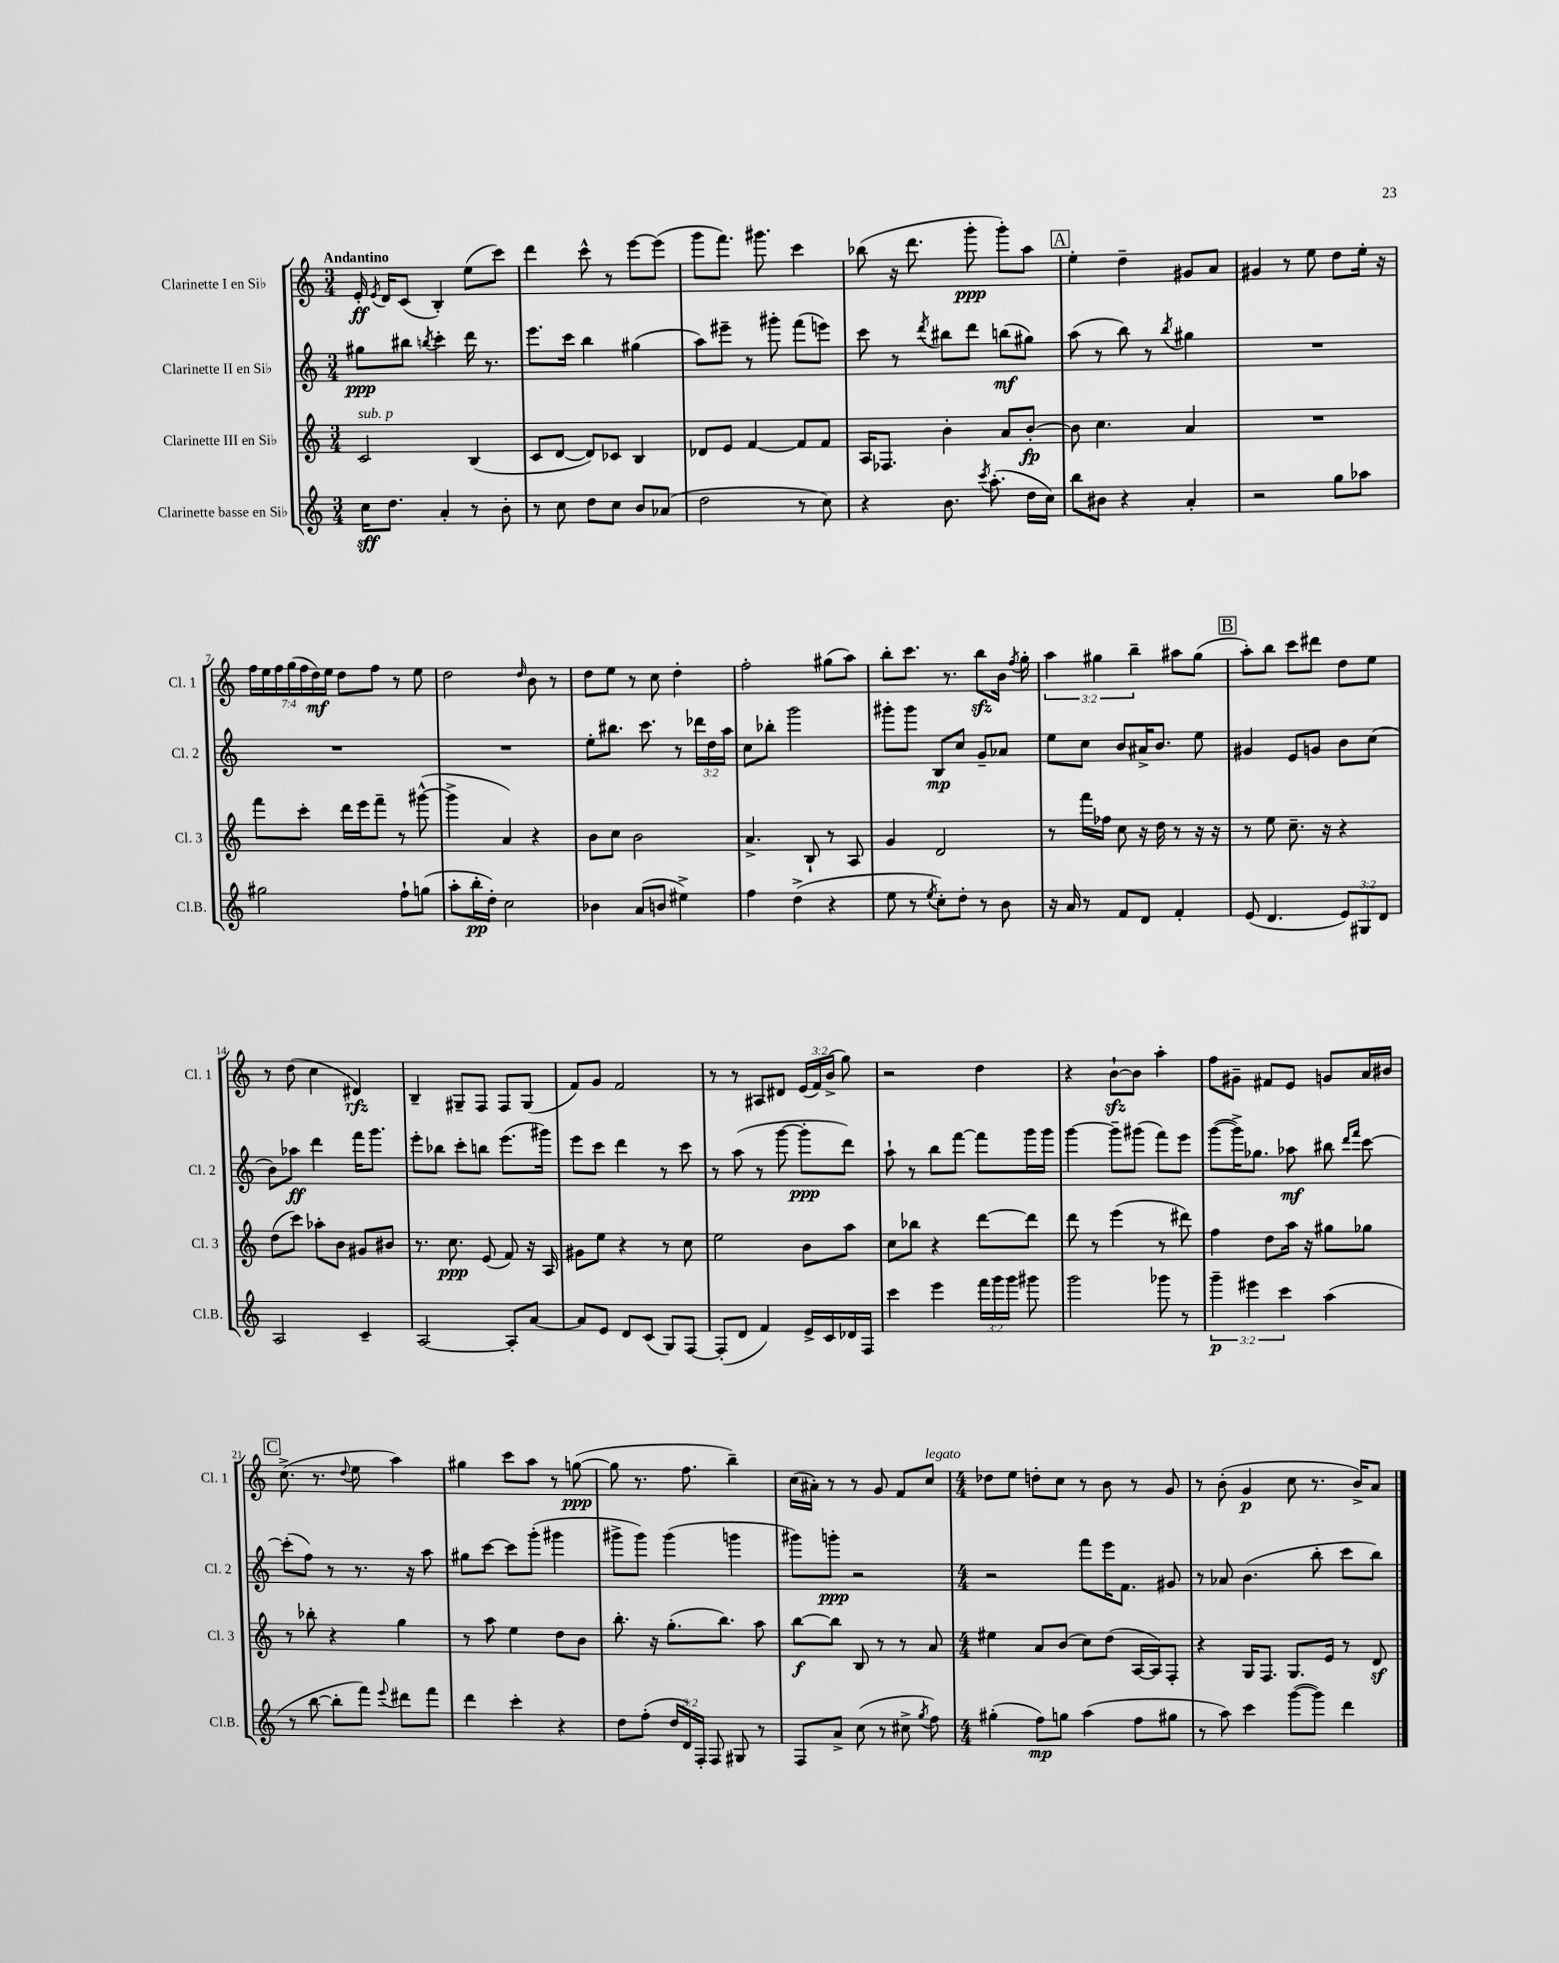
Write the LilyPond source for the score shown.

<<
\new StaffGroup <<
\new Staff = "s0" \with { instrumentName = "Clarinette I en Sib" shortInstrumentName = "Cl. 1" } {
    \clef treble \key c \major \numericTimeSignature \time 3/4 \override Staff.TupletNumber.text = #tuplet-number::calc-fraction-text \tempo "Andantino"
    \autoBeamOff e'16-.\ff \acciaccatura { e'8 } d'16[ c'8]( b4-.) e''8[( c'''8]) |
    d'''4 c'''8-^ r8 e'''8[~ e'''8]( |
    g'''8[ f'''8.]) gis'''8. c'''4 |
    bes''8( r16 d'''8. g'''8-.\ppp g'''8[-.) a''8] |
    \mark \markup { \box "A" } e''4-. d''4-- gis'8[ a'8] |
    gis'4 r8 e''8 d''8[ e''16]-. r16 |
    \tuplet 7/4 { f''16[ e''16 f''16 g''16( f''16 d''16\mf) e''16] } d''8[ f''8] r8 e''8 |
    d''2 \grace { d''16 } b'8 r8 |
    d''8[ e''8] r8 c''8 d''4-. |
    f''2-. gis''8[( a''8]) |
    b''8[-. c'''8.] r8. b''8[\sfz b'16] \acciaccatura { f''8 } g''16-. |
    \tuplet 3/2 { a''4 gis''4 b''4-- } ais''8[ gis''8]( |
    \mark \markup { \box "B" } a''8[-.) b''8] c'''8[ dis'''8] d''8[ e''8] |
    r8 d''8( c''4 dis'4\rfz) |
    b4-- gis8[-- f8] f8[ gis8]( |
    f'8[) g'8] f'2 |
    r8 r8 ais8[ dis'8] \tuplet 3/2 { e'16[( f'16) b'16]->( } g''8) |
    r2 d''4 |
    r4 b'8[~-!\sfz b'8] a''4-. |
    f''8[ gis'8]-- fis'8[ e'8] g'8[ a'16 bis'16] |
    \mark \markup { \box "C" } c''8.->( r8. \appoggiatura { d''8 } e''8 a''4) |
    gis''4 c'''8[ a''8] r8 g''8~\ppp( |
    g''8 r8. f''8. b''4--) |
    c''16[( ais'16]-.) r8 r8 g'8 f'8[ c''8]^\markup { \italic "legato" } |
    \numericTimeSignature \time 4/4 des''8[ e''8] d''8[-. c''8] r8 b'8 r8 g'8 |
    r8 b'8-.( g'4\p c''8 r8. b'16[->) a'8] \bar "|." |
}
\new Staff = "s1" \with { instrumentName = "Clarinette II en Sib" shortInstrumentName = "Cl. 2" } {
    \clef treble \key c \major \numericTimeSignature \time 3/4 \override Staff.TupletNumber.text = #tuplet-number::calc-fraction-text
    \autoBeamOff gis''8[\ppp bis''8] \acciaccatura { b''8 } c'''4-. d'''16 r8. |
    e'''8.[ c'''16] b''4 gis''4( |
    a''8[) eis'''8]-- r8 gis'''8-. f'''8[( e'''8]) |
    c'''8 r8 \acciaccatura { d'''8 } bis''8[ d'''8] b''8[\mf( gis''8]) |
    \mark \markup { \box "A" } a''8( r8 b''8) r8 \acciaccatura { b''8 } gis''4 |
    R2. |
    R2. |
    R2. |
    e''8[-. bis''8.] c'''8. r8 \tuplet 3/2 { des'''16[ d''16 a''16] } |
    c''8[ bes''8]-. g'''2 |
    gis'''8[-. gis'''8] b8[\mp c''8] g'8[-- aes'8] |
    e''8[ c''8] b'8[ ais'16-> b'8.] e''8 |
    \mark \markup { \box "B" } gis'4 e'8[ g'8] b'8[ c''8]( |
    b'8[) aes''8]\ff d'''4 f'''16[ g'''8.] |
    e'''8[-. bes''8] c'''8[-. b''8] e'''8.[( gis'''16]) |
    e'''8[ c'''8] d'''4 r8 c'''8 |
    r8 a''8( r8 g'''8~ g'''8[-.\ppp d'''8]) |
    a''8-! r8 b''8[ f'''8]~ f'''8[ g'''16 g'''16] |
    g'''4~ g'''8[-- gis'''8]( f'''8[) e'''8] |
    g'''8[~( g'''16->) ges''8.] aes''8\mf bis''8 \grace { d'''16[ f'''16] } c'''8~ |
    \mark \markup { \box "C" } c'''8[-.( f''8]) r8 r8. r16 a''8 |
    gis''8[ c'''8]~ c'''8[ g'''8]-.( gis'''4 |
    gis'''8[-> gis'''8]) gis'''4( g'''4 |
    gis'''8[) g'''8]-.\ppp r2 |
    \numericTimeSignature \time 4/4 r2 f'''8[ e'''16 f'8.] gis'8 |
    r8 aes'8 b'4.( b''8-. c'''8[ b''8]) \bar "|." |
}
\new Staff = "s2" \with { instrumentName = "Clarinette III en Sib" shortInstrumentName = "Cl. 3" } {
    \clef treble \key c \major \numericTimeSignature \time 3/4
    \autoBeamOff c'2^\markup { \italic "sub. p" } b4( |
    c'8[ d'8]~ d'8[) ces'8] b4 |
    des'8[ e'8] f'4~ f'8[ f'8] |
    a16[ fes8.] b'4-. a'8[ b'8]~-.\fp |
    \mark \markup { \box "A" } b'8 c''4. a'4 |
    R2. |
    f'''8[ c'''8]-. d'''16[ e'''16 f'''8]-- r8 gis'''8~-^( |
    gis'''4-> a'4) r4 |
    b'8[ c''8] b'2 |
    a'4.-> b8-! r8 a8 |
    g'4 d'2 |
    r8 f'''16[ fes''16] c''8 r16 d''16 r8 r16 r16 |
    \mark \markup { \box "B" } r8 e''8 c''8.-- r16 r4 |
    d''8[( c'''8]) aes''8[-. b'8] gis'8[ bis'8] |
    r8. c''8.\ppp e'8( f'8) r16 a16 |
    gis'8[ e''8] r4 r8 c''8 |
    e''2 b'8[ a''8] |
    c''8[ bes''8] r4 d'''8[~ d'''8] |
    d'''8 r8 e'''4( r8 dis'''8) |
    f''4 d''8[ a''16] r16 gis''8[ ges''8] |
    \mark \markup { \box "C" } r8 bes''8-. r4 g''4 |
    r8 a''8 e''4 d''8[ b'8] |
    b''8.-. r16 g''8.[-.( b''8.]) a''8 |
    b''8[~\f b''8] b8 r8 r8 a'8 |
    \numericTimeSignature \time 4/4 eis''4 a'8[ b'8]( c''8[) d''8]( a16[~ a16) f8]-. |
    r4 g16[ f8.] g8.[ e'16] r8 d'8\sf \bar "|." |
}
\new Staff = "s3" \with { instrumentName = "Clarinette basse en Sib" shortInstrumentName = "Cl.B." } {
    \clef treble \key c \major \numericTimeSignature \time 3/4 \override Staff.TupletNumber.text = #tuplet-number::calc-fraction-text
    \autoBeamOff c''16[\sff d''8.] a'4-. r8 b'8-. |
    r8 c''8 d''8[ c''8] b'8[ aes'8]( |
    d''2 r8 c''8) |
    r4 b'8. \acciaccatura { c'''8 } a''8.-.( d''16[ c''16]) |
    \mark \markup { \box "A" } b''8[ bis'8] r4 a'4-. |
    r2 g''8[ aes''8] |
    gis''2 f''8[-! g''8]( |
    a''8[-. b''16-.\pp d''16]-.) c''2 |
    bes'4 a'8[( b'8] eis''4->) |
    f''4 d''4->( r4 |
    e''8 r8 \acciaccatura { e''8 } c''8[-.) d''8]-. r8 b'8 |
    r16 a'16 r8 f'8[ d'8] f'4-. |
    \mark \markup { \box "B" } e'8( d'4. \tuplet 3/2 { e'8[) gis8 d'8] } |
    a2 c'4-- |
    a2~ a8[-. a'8]~ |
    a'8[ e'8] d'8[ c'8]( g8[) f8]~ |
    f8[-.( d'8] f'4) e'16[-> c'16 des'16 f16] |
    c'''4 e'''4 \tuplet 3/2 { f'''16[ g'''16 g'''16] } gis'''8 |
    g'''2 ges'''8 r8 |
    \tuplet 3/2 { g'''4--\p eis'''4 c'''4 } a''4( |
    \mark \markup { \box "C" } r8 b''8~ b''8[-. f'''8]) \appoggiatura { e'''8 } dis'''8[ f'''8] |
    d'''4 c'''4-. r4 |
    d''8[ f''8]-.( \tuplet 3/2 { d''16[ d'16) f16]-. } f8 gis8 r8 |
    f8[ a'8]-> c''8( r8 cis''8-> \acciaccatura { g''8 } f''8) |
    \numericTimeSignature \time 4/4 gis''4-.( f''8[\mp) g''8] a''4( f''8[ gis''8] |
    r8 a''8) c'''4 g'''8[~( g'''8]) d'''4 \bar "|." |
}
>>
>>
